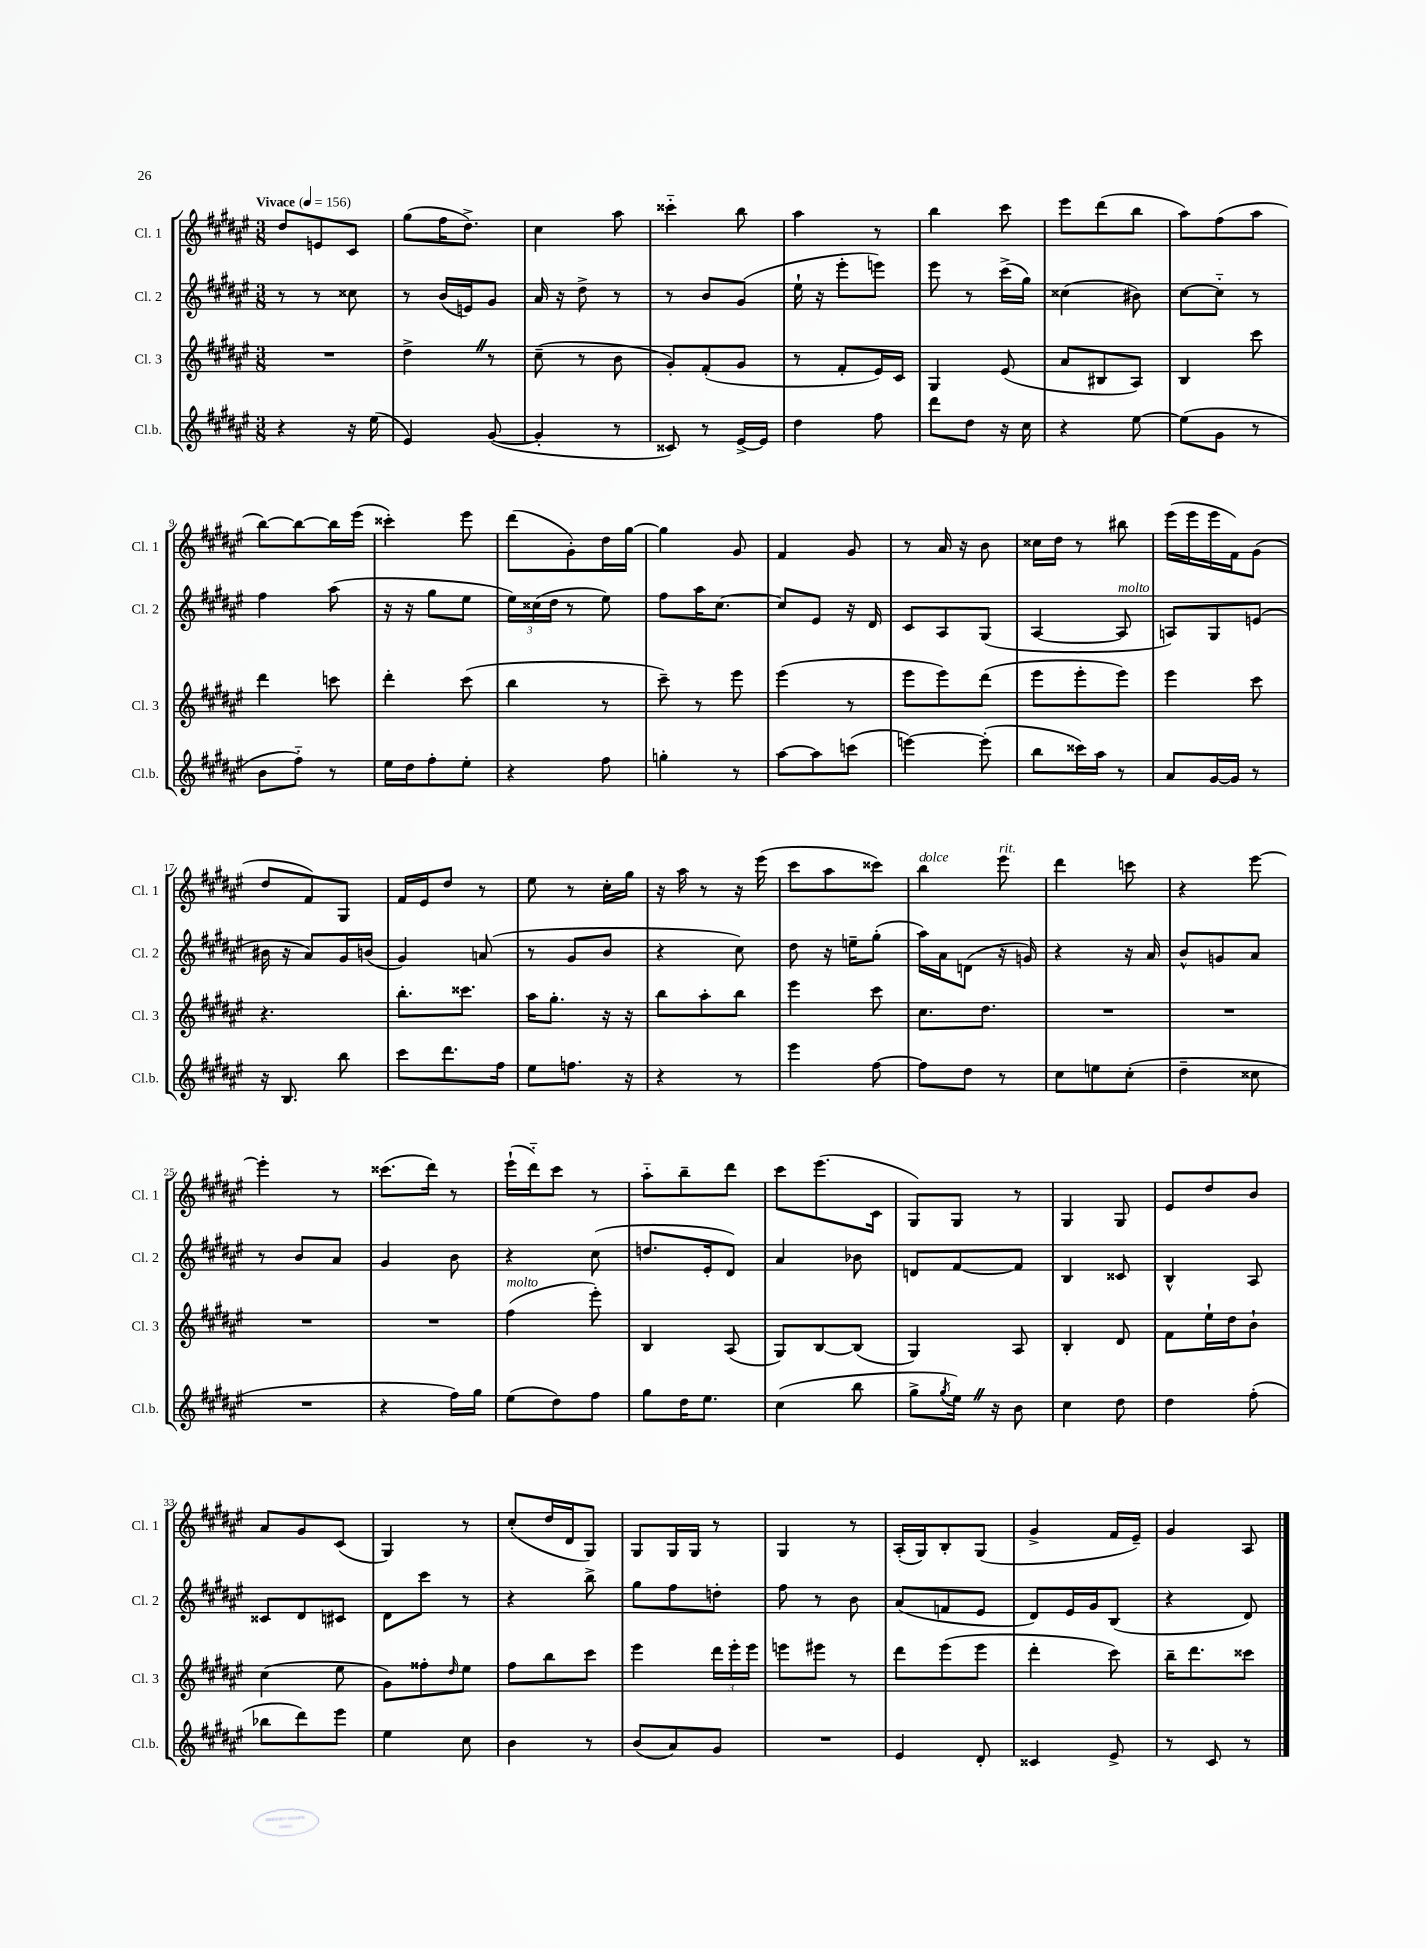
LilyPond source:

<<
\new StaffGroup <<
\new Staff = "s0" \with { instrumentName = "Cl. 1" shortInstrumentName = "Cl. 1" } {
    \clef treble \key fis \major \numericTimeSignature \time 3/8 \tempo "Vivace" 4 = 156
    dis''8 e'8 cis'8 |
    gis''8( fis''16 dis''8.->) |
    cis''4 ais''8 |
    cisis'''4-_ b''8 |
    ais''4 r8 |
    b''4 cis'''8 |
    eis'''8 dis'''8( b''8 |
    ais''8) fis''8( ais''8 |
    b''8~) b''8~ b''16 eis'''16( |
    cisis'''4-.) eis'''8 |
    dis'''8( gis'8-.) dis''16 gis''16~ |
    gis''4 gis'8 |
    fis'4 gis'8 |
    r8 ais'16 r16 b'8 |
    cisis''16 dis''16 r8 bis''8 |
    eis'''16( eis'''16 eis'''16 fis'16) gis'8( |
    dis''8 fis'8) gis8 |
    fis'16 eis'16 dis''8 r8 |
    eis''8 r8 cis''16-. gis''16 |
    r16 ais''16 r8 r16 eis'''16( |
    cis'''8 ais''8 cisis'''8) |
    b''4^\markup { \italic "dolce" } eis'''8^\markup { \italic "rit." } |
    dis'''4 c'''8 |
    r4 eis'''8~ |
    eis'''4-. r8 |
    cisis'''8.( dis'''16) r8 |
    eis'''16-!( dis'''16-_) cis'''8 r8 |
    ais''8-_ b''8-- dis'''8 |
    cis'''8 eis'''8.( cis'16 |
    gis8) gis8 r8 |
    gis4 gis8 |
    eis'8 dis''8 b'8 |
    ais'8 gis'8 cis'8( |
    gis4) r8 |
    cis''8-.( dis''16 dis'16 gis8) |
    gis8 gis16 gis16 r8 |
    gis4 r8 |
    ais16-.( gis16) b8-. gis8( |
    gis'4-> fis'16 eis'16--) |
    gis'4 ais8 \bar "|." |
}
\new Staff = "s1" \with { instrumentName = "Cl. 2" shortInstrumentName = "Cl. 2" } {
    \clef treble \key fis \major \numericTimeSignature \time 3/8
    r8 r8 cisis''8 |
    r8 b'16( e'16) gis'8 |
    ais'16 r16 dis''8-> r8 |
    r8 b'8 gis'8( |
    eis''16-! r16 eis'''8-. e'''8) |
    eis'''8 r8 cis'''16->( gis''16) |
    cisis''4( bis'8) |
    cis''8~ cis''8-_ r8 |
    fis''4 ais''8( |
    r16 r16 gis''8 eis''8 |
    \tuplet 3/2 { eis''16) cisis''16( dis''16 } r8 eis''8) |
    fis''8 ais''16 cis''8.~ |
    cis''8 eis'8 r16 dis'16 |
    cis'8 ais8 gis8( |
    ais4~ ais8^\markup { \italic "molto" } |
    a8) gis8 e'8( |
    bis'16 r16 ais'8) gis'16 b'16( |
    gis'4) a'8( |
    r8 gis'8 b'8 |
    r4 cis''8) |
    dis''8 r16 e''16-- gis''8-.( |
    ais''16) ais'16 d'8( r16 g'16) |
    r4 r16 ais'16 |
    b'8-^ g'8 ais'8 |
    r8 b'8 ais'8 |
    gis'4 b'8 |
    r4 cis''8( |
    d''8. eis'16-. dis'8) |
    ais'4 bes'8 |
    d'8 fis'8~ fis'8 |
    b4 cisis'8 |
    b4-^ ais8 |
    cisis'8 dis'8 cis'8 |
    dis'8 cis'''8 r8 |
    r4 b''8-> |
    gis''8 fis''8 d''8-. |
    fis''8 r8 b'8 |
    ais'8( f'8 eis'8 |
    dis'8) eis'16 gis'16 b8( |
    r4 dis'8) \bar "|." |
}
\new Staff = "s2" \with { instrumentName = "Cl. 3" shortInstrumentName = "Cl. 3" } {
    \clef treble \key fis \major \numericTimeSignature \time 3/8
    R4. |
    dis''4-> \once \override BreathingSign.text = \markup { \musicglyph "scripts.caesura.straight" } \breathe r8 |
    cis''8--( r8 b'8 |
    gis'8-.) fis'8-.( gis'8 |
    r8 fis'8-. eis'16) cis'16 |
    gis4 eis'8( |
    ais'8 bis8 ais8) |
    b4 cis'''8 |
    dis'''4 c'''8 |
    dis'''4-. cis'''8( |
    b''4 r8 |
    cis'''8--) r8 eis'''8 |
    eis'''4( r8 |
    eis'''8 eis'''8) dis'''8( |
    eis'''8 eis'''8-. eis'''8) |
    eis'''4 cis'''8 |
    r4. |
    b''8.-. cisis'''8. |
    ais''16 gis''8.-. r16 r16 |
    b''8 ais''8-. b''8 |
    eis'''4 cis'''8 |
    cis''8. dis''8. |
    R4. |
    R4. |
    R4. |
    R4. |
    fis''4^\markup { \italic "molto" }( eis'''8-.) |
    b4 ais8( |
    gis8) b8~ b8( |
    gis4) ais8 |
    b4-. dis'8 |
    fis'8 eis''16-! dis''16 b'8-! |
    cis''4( eis''8 |
    gis'8) fisis''8-. \grace { dis''16 } eis''8 |
    fis''8 b''8 cis'''8 |
    eis'''4 \tuplet 3/2 { dis'''16 eis'''16-. eis'''16 } |
    e'''8 eis'''8 r8 |
    dis'''8 eis'''8( eis'''8 |
    dis'''4-. cis'''8) |
    b''16-- dis'''8. cisis'''8 \bar "|." |
}
\new Staff = "s3" \with { instrumentName = "Cl.b." shortInstrumentName = "Cl.b." } {
    \clef treble \key fis \major \numericTimeSignature \time 3/8
    r4 r16 eis''16( |
    eis'4) gis'8~( |
    gis'4-. r8 |
    cisis'8) r8 eis'16~-> eis'16 |
    dis''4 fis''8 |
    dis'''8 dis''8 r16 cis''16 |
    r4 eis''8~ |
    eis''8( gis'8 r8 |
    b'8 fis''8-_) r8 |
    eis''16 dis''16 fis''8-. eis''8-. |
    r4 fis''8 |
    g''4-. r8 |
    ais''8~ ais''8 c'''8( |
    e'''4~) e'''8-.( |
    b''8 cisis'''16) ais''16 r8 |
    ais'8 gis'16~ gis'16 r8 |
    r16 b8. b''8 |
    cis'''8 dis'''8. fis''16 |
    eis''8 f''8. r16 |
    r4 r8 |
    eis'''4 fis''8~ |
    fis''8 dis''8 r8 |
    cis''8 e''8 cis''8-.( |
    dis''4-- cisis''8 |
    R4. |
    r4 fis''16) gis''16 |
    eis''8( dis''8) fis''8 |
    gis''8 dis''16 eis''8. |
    cis''4( b''8 |
    gis''8-> \acciaccatura { gis''8 } eis''16) \once \override BreathingSign.text = \markup { \musicglyph "scripts.caesura.straight" } \breathe r16 b'8 |
    cis''4 dis''8 |
    dis''4 fis''8-.( |
    bes''8 dis'''8) eis'''8 |
    eis''4 cis''8 |
    b'4 r8 |
    b'8( ais'8) gis'8 |
    R4. |
    eis'4 dis'8-. |
    cisis'4 eis'8-> |
    r8 cis'8 r8 \bar "|." |
}
>>
>>
